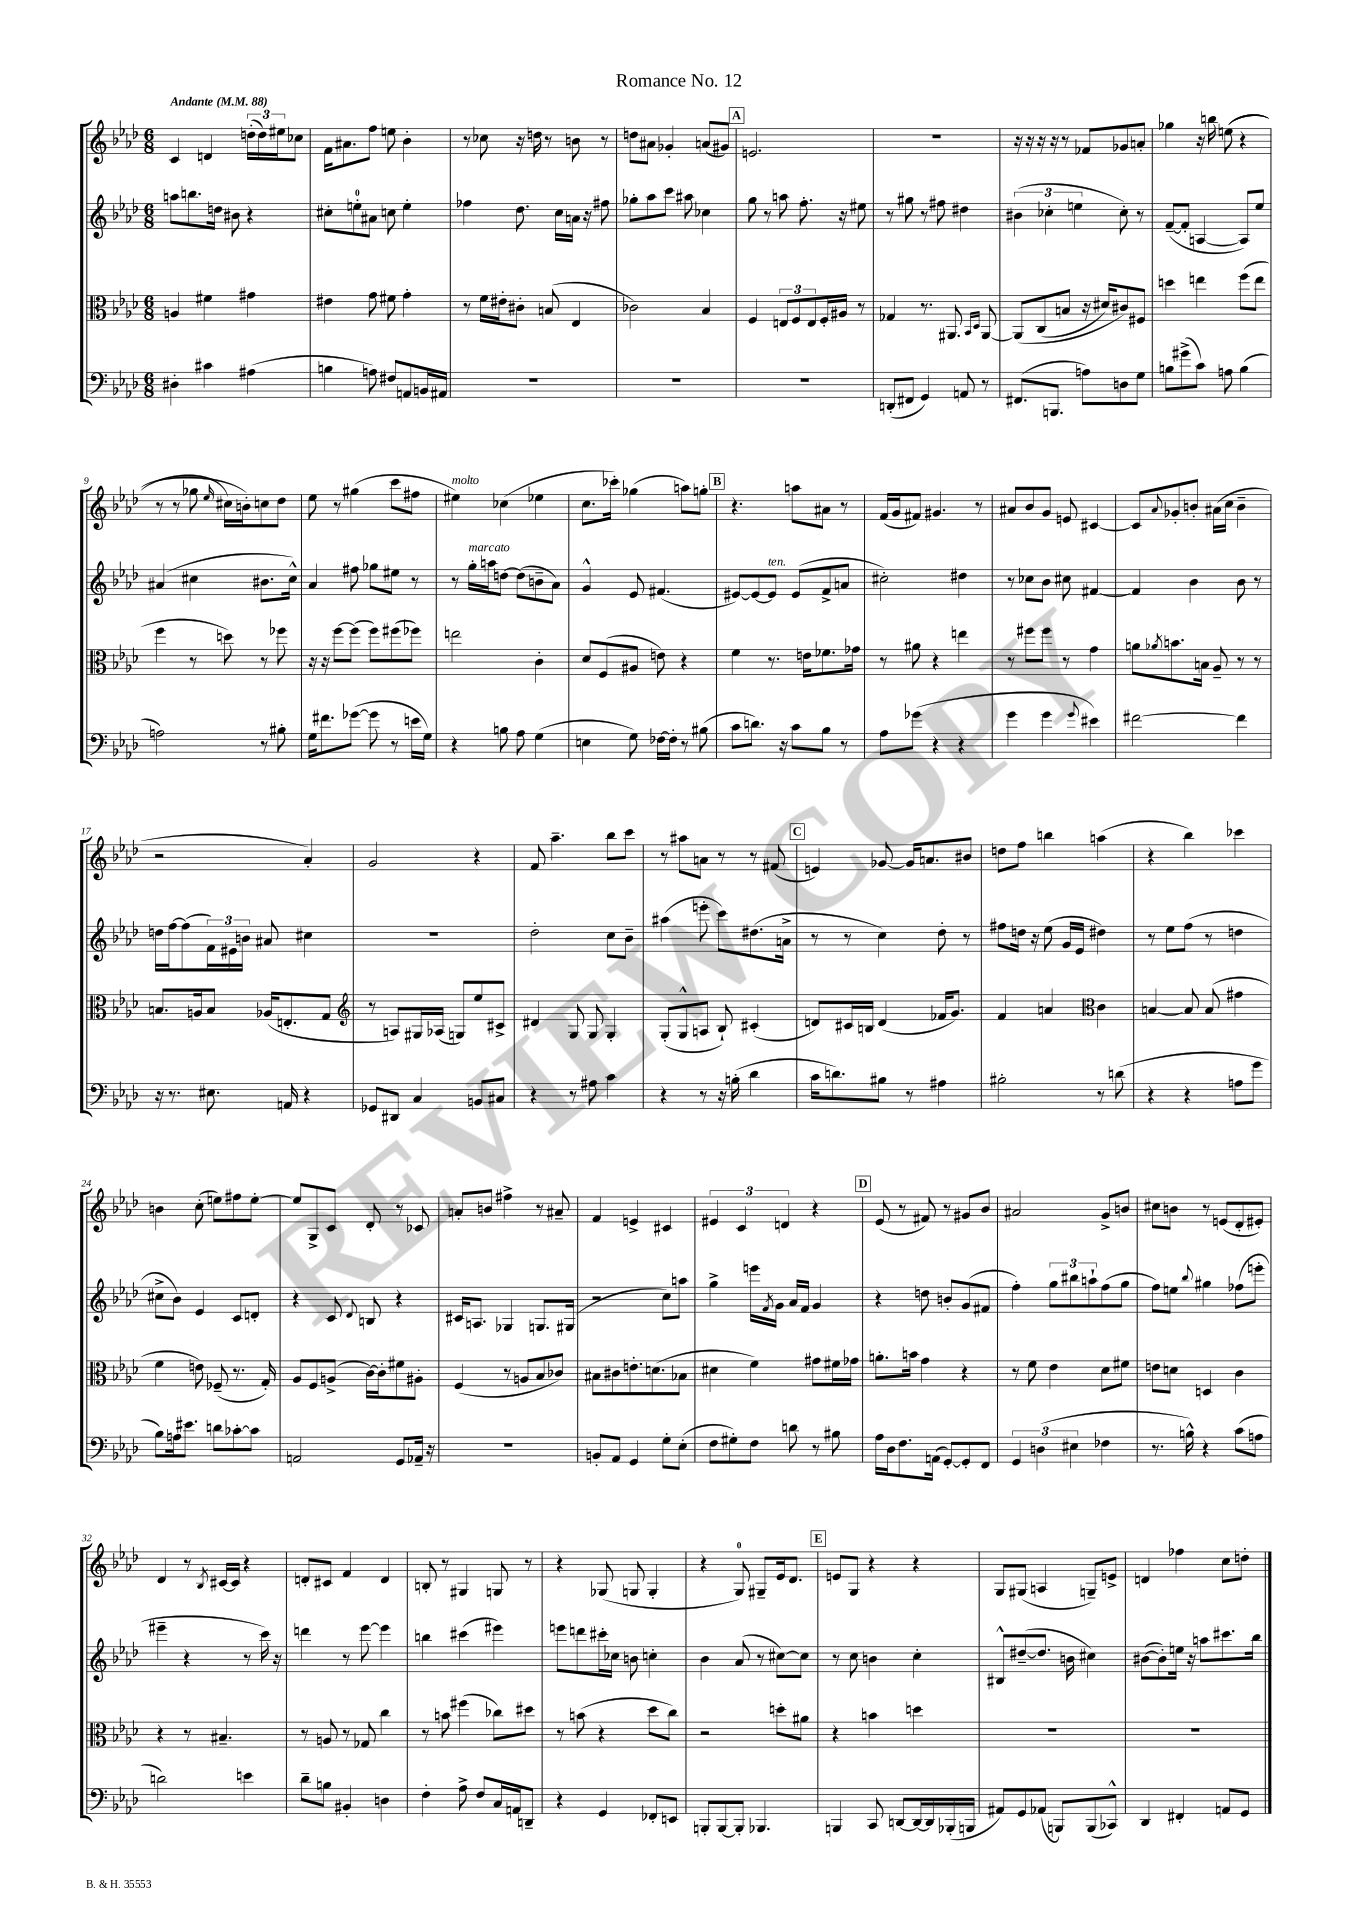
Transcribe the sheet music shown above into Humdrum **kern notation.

**kern	**kern	**kern	**kern
*staff4	*staff3	*staff2	*staff1
*clefF4	*clefC3	*clefG2	*clefG2
*k[b-e-a-d-]	*k[b-e-a-d-]	*k[b-e-a-d-]	*k[b-e-a-d-]
*M6/8	*M6/8	*M6/8	*M6/8
*MM88	*MM88	*MM88	*MM88
4D#'\	4A/	8aa\L	4c/
.	.	8.bb\	.
4c#\	4f#\	.	4d/
.	.	16dd\Jk	.
.	.	8b#\	.
(4A#\	4g#\	4r	(24dd'\LL
.	.	.	24dd\)
.	.	.	24ee#\J
.	.	.	8cc-\J
=	=	=	=
4B\	4e#\	8cc#'\L	16f\LK
.	.	.	8.a#\
.	.	8ee'\	.
8A\)	8g\	8a#\J	8ff\J
8F#/L	8f#\	8cc\	8ee\
8AA/	4g'\	4ee'\	4b-'\
16BB/L	.	.	.
16AA#/JJ	.	.	.
=	=	=	=
2.r	8r	4ff-\	8r
.	16f\LL	.	8cc-\
.	16e#'\J	.	.
.	8c#'\J	8.dd-\	16r
.	.	.	16dd\
.	(8B/	.	8r
.	.	16cc\LL	.
.	4E-/	16a\JJ	8b\
.	.	16r	.
.	.	8ff#\	8r
=	=	=	=
2.r	2c-\)	8gg-'\L	8dd\L
.	.	8aa-\	8a#\J
.	.	8ccc\J	4g-'/
.	.	8aa#\	.
.	4B-/	4cc-\	(8a/L
.	.	.	8g#/J)
=	=	=	=
2.r	4F/	8gg\	2.e/
.	.	8r	.
.	12E/L	8aa\	.
.	12F/	.	.
.	.	8.ff'\	.
.	12E/	.	.
.	16F'/L	.	.
.	16A#/JJ	16r	.
.	8r	8ee#\	.
=	=	=	=
(8DD'/L	4G-/	8r	2.r
8FF#/J	.	8gg#\	.
4GG/)	8.r	8r	.
.	.	8ff#\	.
.	8.AA#/	.	.
8AA/	.	4dd#\	.
.	16qqBB-/LL	.	.
.	16qqD-/JJ	.	.
8r	[8AA#/	.	.
=	=	=	=
(8.FF#/L	&(8AA#/]L	(6b#\	16r
.	.	.	16r
.	(8C/	.	16r
.	.	6cc-'\	.
8.BBB/J	.	.	16r
.	8B/J	.	8r
.	.	6ee\	.
8A\L)	16r	.	8f-/L
.	16d#/LK)	.	.
8D\	8c#/&)	8cc-'\)	8g-/
8G\J	8F#/J	8r	8a'/J
=	=	=	=
8B\L	4dd\	([8f~/L	4gg-\
(8g#^\	.	8f'/]J	.
8c\J)	4ee\	[4A/	16r
.	.	.	16bb\
8A\	.	.	&((8ee\
(4B\	(8ff\L	8A/]L)	4r
.	8ee\J	8ee-/J	.
=	=	=	=
2A\)	4ff\	(4a#/	8r
.	.	.	8r
.	8r	4cc#\	8gg-\
.	.	.	16qqee-/
.	8dd\)	.	16cc#\LL)
.	.	.	16b'\J&)
8r	8r	8.b#\L	8cc\
8B#'\	8ff-\	.	8dd-\J
.	.	16cc#^^\Jk)	.
=	=	=	=
16G\LK	16r	4a-/	8ee-\
8.f#\	16r	.	.
.	[8ff\L	.	8r
([8g-\J	(8ff\]J	8ff#\	(4gg#\
8g-\]	8ff\L)	8gg-\L	.
8r	(8ff#\	8ee#\J	8ccc\L
16e\LL	8ff-\J)	8r	8ff#\J
16G\JJ)	.	.	.
=	=	=	=
4r	2ee\	8r	4ee#\)
.	.	16gg'\LL	.
.	.	16aa\J	.
8B\	.	[8dd\J	(4cc-\
8A-\	.	(8dd\]L	.
(4G\	4c'\	8b~\	4ee-\
.	.	8a-\J)	.
=	=	=	=
4E\	8d-/L	4g^^/	8.cc\L
.	(8F/	.	.
.	.	.	16ccc-'\Jk)
8G\)	8A#/J	8e-/	(4gg-\
[16F-\LL	8e\)	(4.f#/	.
16F-'\]JJ	.	.	.
8r	4r	.	8aa\L)
(8B#\	.	.	8gg'\J
=	=	=	=
8c\L	4f\	[8e#/L)	4.r
8.d\J)	.	8e#/_	.
.	8.r	8e#/]J	.
16r	.	.	.
8c\L	.	(8e#/L	8aa\L
.	16e\LK	.	.
8B-\J	8.f-\	8f^/	8a#\J
8r	.	8a/J	8r
.	16g-\Jk	.	.
=	=	=	=
8A-\L	8r	2cc#'\)	(16f/LL
.	.	.	16g/J
(8g-\J	8a#\	.	8f#/J)
4r	4r	.	4.g#/
4r	4ee\	4dd#\	.
.	.	.	8r
=	=	=	=
4g\	8r	8r	8a#/L
.	8ff#\L	8cc-\L	8b-/
4g\	8ff#\J	8b-\J	8g/J
.	8r	8cc#\	8e/
8qqg/	.	.	.
4e#\)	4g\	[4f#/	[4c#/
=	=	=	=
[2f#\	8a\L	4f#/]	8c#/]L
.	8qa-/	.	8qqa-/
.	8.b\	.	8g-'/
.	.	4b-\	8b'/J
.	16B\Jk	.	.
.	8A-~/	.	(16a#\LL
.	.	.	16cc\JJ
4f#\]	8r	8b-\	4b~\
.	8r	8r	.
=	=	=	=
16r	8.B/L	16dd\LL	2r
8.r	.	[16ff\J	.
.	.	(8ff\]	.
.	16A/k	.	.
8.E#\	8B/J	24f\L)	.
.	.	24e#\	.
.	.	24b\JJ	.
.	(16A-/LK	8a#/	.
16AA/	8.E'/	.	.
4r	.	4cc#\	4a-'/)
.	8G/J	.	.
=	=	=	=
*	*clefG2	*	*
8GG-/L	8r	2.r	2g/
8DD#/J	8A/L)	.	.
4C/	16G#/L	.	.
.	(16A-/JJ	.	.
.	8G/L)	.	.
8BB/L	8ee-/	.	4r
8C#/J	8c#^/J	.	.
=	=	=	=
4r	4d#/	2dd-'\	8f/
.	.	.	4.aa-~\
8r	8G/	.	.
8A#\	8G/	.	.
4c\	4G'/	8cc\L	8bb-\L
.	.	8b-~\J	8ccc\J
=	=	=	=
4r	(8G'/L	(4aa#\	8r
.	8G^^/	.	8aa#\L
8r	8A/J	8eee'\	8a\J
16r	8B-`/)	8ccc\L)	8r
(16B'\	.	.	.
4d-\	(4c#'/	(8.dd#\	8r
.	.	.	(8f#/
.	.	16a^\Jk	.
=	=	=	=
16c\LK	8d/L)	8r	4e/)
8.d\)	.	.	.
.	16c#/L	8r	.
.	16B/JJ	.	.
8B#\J	(4d/	4cc\)	[8g-/
8r	.	.	16g-/]LK
.	.	.	8.a/
4A#\	16f-/LK	8dd-'\	.
.	8.g/J)	.	.
.	.	8r	8b#/J
=	=	=	=
2B#'\	4f/	8ff#\L	8dd\L
.	.	16dd\Jk	8ff\J
.	.	16r	.
.	4a/	(8ee-\	4bb\
.	.	16g/LL	.
.	.	16e-/JJ	.
*	*clefC3	*	*
8r	4c\	4dd#\)	(4aa\
(8d\	.	.	.
=	=	=	=
4r	[4B/	8r	4r
.	.	8ee-\L	.
4r	8B/]	(8ff\J	4bb-\)
.	(8B/	8r	.
8A\L	4g#\	4dd\	4ccc-\
8g\J	.	.	.
=	=	=	=
8B-\L)	4f\	8cc#^\L	4b\
16A\k	.	8b-\J)	.
8.e#\J	.	.	.
.	8e\)	4e-/	(8cc'\
8d\L	(8F-~/	.	8ee\L)
[8c-'\	8.r	8c/L	8ff#\
8c-\]J	.	8d'/J	[8ee'\J
.	16G'/)	.	.
=	=	=	=
2AA/	8A-/L	4r	8ee/]L
.	8F/	.	8G^/
.	(8A^/J	8c/	8c/J
.	.	8qqd-/	.
.	[16c\LL)	8B/	8d-'/
.	16c'\]J	.	.
8GG/L	8f#\	4r	8r
16AA-~/Jk	8A#'\J	.	8c-/
16r	.	.	.
=	=	=	=
2.r	(4F/	16c#/LK	8a'/L
.	.	8.A/J	.
.	.	.	8b/J
.	8r	4G-/	4ff#^\
.	8A/L	.	.
.	8B-/	8.G/L	8r
.	8c-/J)	.	8a#~/
.	.	(16G#/Jk	.
=	=	=	=
8BB'/L	8B#\L	2r	4f/
8AA-/J	8c#\	.	.
4GG/	8.e'\	.	4e^/
.	(8.d\	.	.
8G'\L	.	8cc\L)	4c#/
(8E-'\J	8B-\J	8aa\J	.
=	=	=	=
8F\L	4d#\	4gg^\	6e#/
8G#'\)	.	.	.
.	.	.	6c/
8F\J	4f\)	16eee\LL	.
.	.	8qf/	.
.	.	16g\JJ	.
.	.	.	6d/
8d\	.	16a-/LL	.
.	.	16f/JJ	.
8r	8g#\L	4g/	4r
8B#\	16f#\L	.	.
.	16g-\JJ	.	.
=	=	=	=
16A-\LL	8.a'\L	4r	(8e-/
16D-\J	.	.	.
8.F\	.	.	8r
.	16b\Jk	.	.
.	4g\	8dd\	8f#/)
(16AA\Jk	.	.	.
[8GG'/L)	.	8b'/L	8r
8GG'/]	4r	(8g/	8g#/L
8FF/J	.	8f#/J	8b-/J
=	=	=	=
6GG/	8r	4ff'\)	2a#/
.	8f\	.	.
(6D\	.	.	.
.	4e-\	12gg\L	.
6E#\	.	12bb#\	.
.	.	12aa`\	.
4F-\	8d-\L	(8ff\	8g^/L
.	8f#\J	8gg\J	8b/J
=	=	=	=
8.r	8e\L	8ff\L)	8cc#\L
.	8d\J	8ee\J	8b\J
16B^^\)	.	.	.
.	.	8qqbb-/	.
4r	4D/	4gg#\	8r
.	.	.	(8e/L
(8c\L	4c\	(8ff-\L	8d-'/
8A\J	.	8eee'\J	8e#'/J)
=	=	=	=
2d\)	4r	4eee#~\	4d-/
.	8r	4r	8r
.	.	.	8qB-/
.	4.B#~/	.	[16c#/LL
.	.	.	16c#/]JJ
4e\	.	8r	4r
.	.	16ccc\)	.
.	.	16r	.
=	=	=	=
8d-~\L	8r	4ddd\	8d'/L
8B\J	8A/	.	8c#/J
4BB#'/	8r	8r	4f/
.	8G-/	[8eee-\	.
4D\	4cc\	4eee-\]	4d/
=	=	=	=
4F'\	8r	4bb\	8B'/
.	8b\	.	8r
8A-^\	(4ff#\	(4ccc#\	4G#/
8F/L	.	.	.
16C/L	8cc-\L)	4eee#\)	8G/
16AA/J	.	.	.
8DD~/J	8dd#\J	.	8r
=	=	=	=
4r	8r	8eee\L	4r
.	(8b\	8ddd\	.
4GG/	4r	16ccc#'\L	(8G-/
.	.	16cc-\JJ	.
.	.	8b\	8G/
8FF-'/L	8dd-\L	4cc'\	4G'/
8EE/J	8cc\J)	.	.
=	=	=	=
8BBB'/L	2r	4b-\	4r
[8BBB/	.	.	.
8BBB'/]J	.	(8a-/	8G/)
4.BBB-/	.	8r	8G#~/L
.	8dd'\L	[8cc#\L)	16e-/k
.	.	.	8.d-/J
.	8a#\J	8cc#\]J	.
=	=	=	=
4BBB/	4r	8r	8e/L
.	.	8cc\	8G/J
8CC/	4b\	4b\	4r
[8DD/L	.	.	.
16DD/_L	4dd\	4cc'\	4r
16DD/]	.	.	.
(16BBB-'/	.	.	.
16BBB/JJ	.	.	.
=	=	=	=
8AA#/L)	2.r	8B#^^/L	8G/L
8GG/	.	([8dd#~/	(8G#/J
(8AA-/J	.	8.dd#/]J	4A/
8BBB/L)	.	.	.
.	.	16b\	.
(8BBB/	.	4cc#\)	8G~/L)
8CC-^^/J)	.	.	8e^/J
=	=	=	=
4DD-/	2.r	([8b#\L	4d/
.	.	8b#'\])	.
4FF#'/	.	16ee\Jk	4ff-\
.	.	16r	.
.	.	8aa\L	.
8AA/L	.	8.ccc#\	8cc\L
8GG/J	.	.	8dd'\J
.	.	16bb-\Jk	.
==	==	==	==
*-	*-	*-	*-
